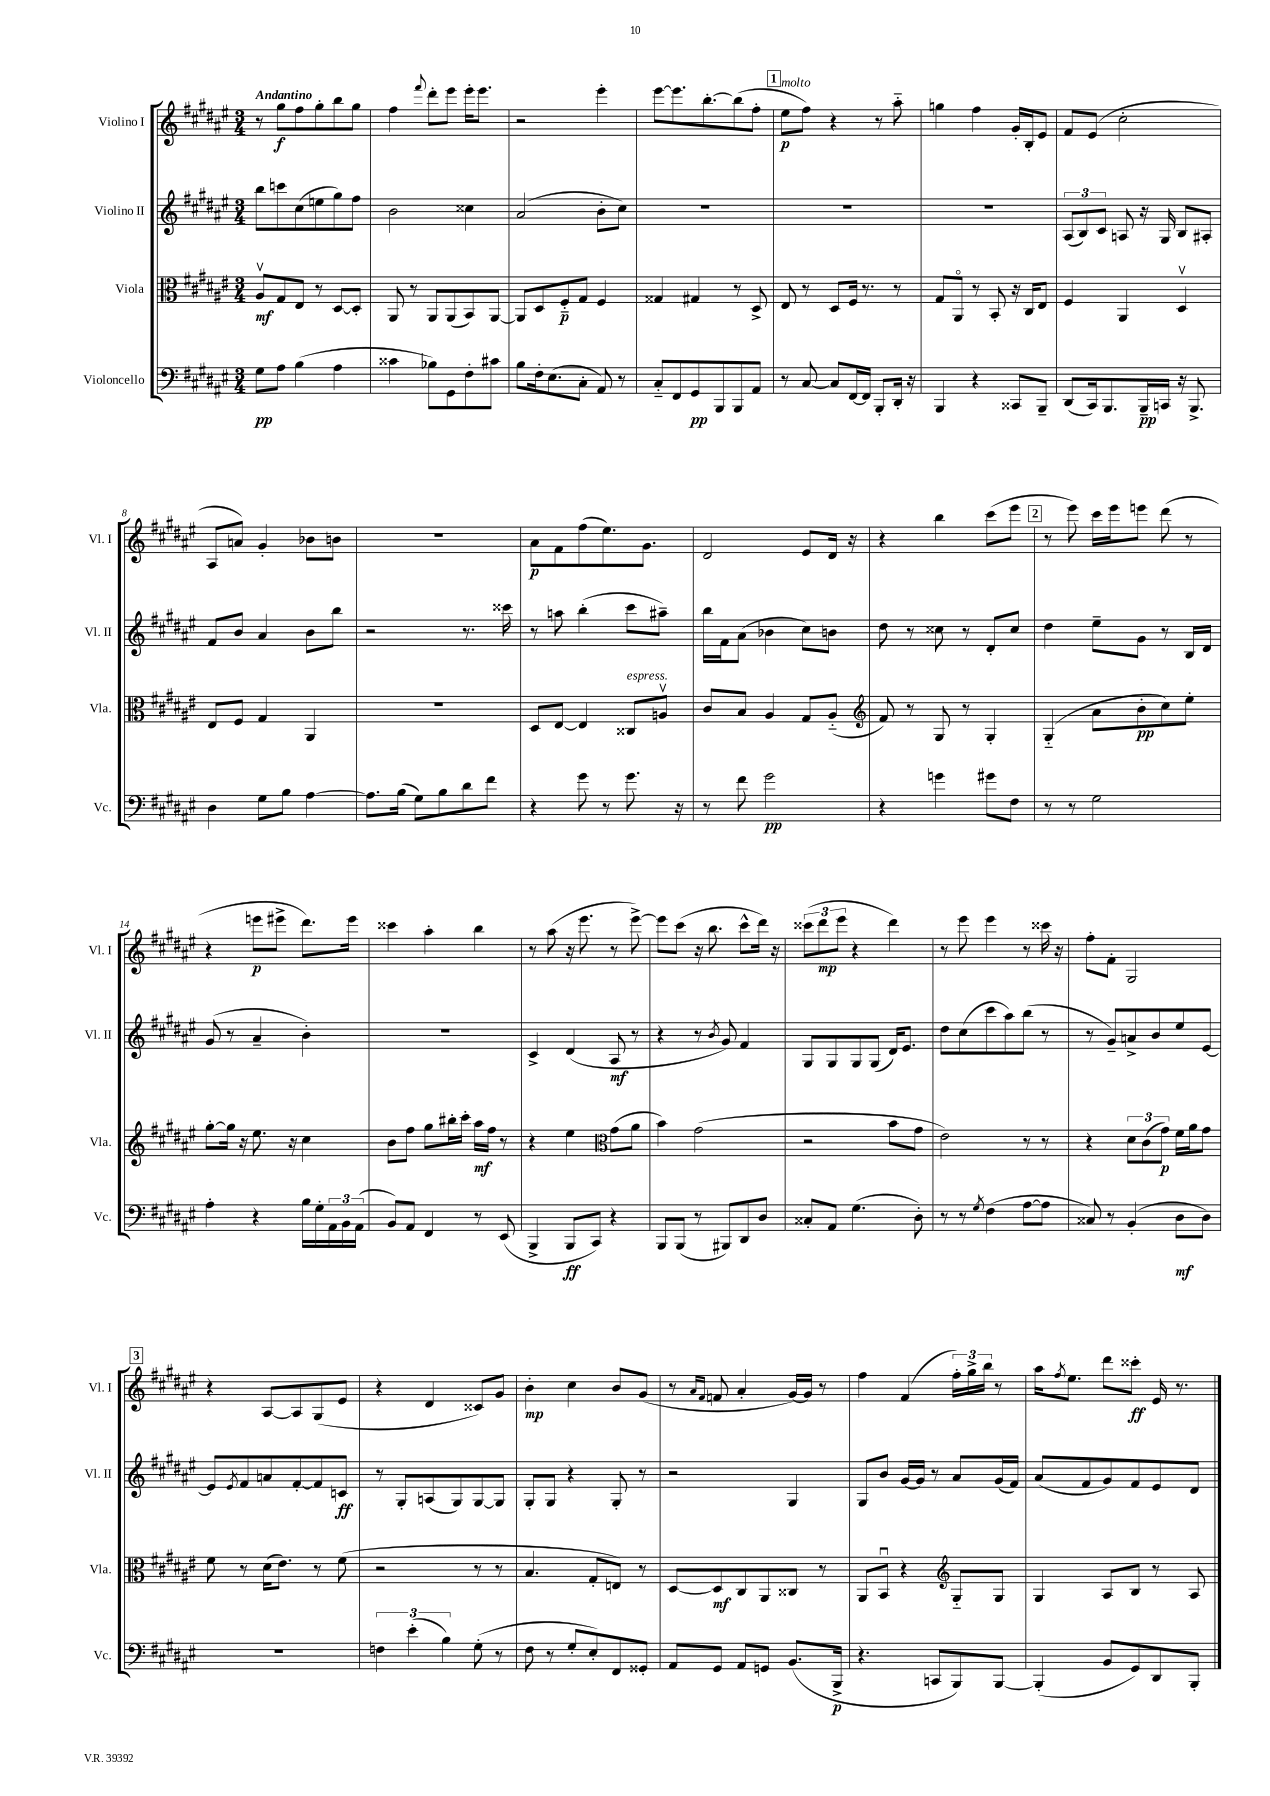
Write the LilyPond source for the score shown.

<<
\new StaffGroup <<
\new Staff = "s0" \with { instrumentName = "Violino I" shortInstrumentName = "Vl. I" } {
    \clef treble \key fis \major \numericTimeSignature \time 3/4 \tempo "Andantino"
    r8 gis''8\f fis''8 gis''8-. b''8 gis''8 |
    fis''4 \appoggiatura { fis'''8 } dis'''8-. eis'''8 eis'''16-. eis'''8. |
    r2 eis'''4-. |
    eis'''8~ eis'''8. b''8.~-. b''8( fis''8-. |
    \mark \markup { \box "1" } eis''8\p^\markup { \italic "molto" } fis''8) r4 r8 ais''8-_ |
    g''4 fis''4 gis'16-. b16-. eis'8 |
    fis'8 eis'8( cis''2-. |
    ais8 a'8) gis'4-. bes'8 b'8 |
    R2. |
    ais'8\p fis'8 fis''8( eis''8.) gis'8. |
    dis'2 eis'8 dis'16 r16 |
    r4 b''4 cis'''8( eis'''8 |
    \mark \markup { \box "2" } r8 eis'''8) cis'''16 eis'''16 e'''8 dis'''8( r8 |
    r4 e'''8\p eis'''8-> dis'''8.) eis'''16 |
    cisis'''4 ais''4-. b''4 |
    r8 ais''8( r16 eis'''8. r8 eis'''8~->) |
    eis'''8 cis'''8( r16 b''8. cis'''8-^ dis'''16) r16 |
    \tuplet 3/2 { cisis'''8( dis'''8\mp eis'''8 } r4 dis'''4) |
    r8 eis'''8 eis'''4 r8 cisis'''16 r16 |
    fis''8-. fis'8-. gis2 |
    \mark \markup { \box "3" } r4 ais8~ ais8 gis8( eis'8 |
    r4 dis'4 cisis'8) gis'8 |
    b'4-.\mp cis''4 b'8 gis'8( |
    r8 \grace { ais'16 fis'16 } f'8 ais'4-. gis'16~) gis'16 r8 |
    fis''4 fis'4( \tuplet 3/2 { fis''16-.) gis''16-> b''16 } r8 |
    ais''16 \acciaccatura { fis''8 } eis''8. dis'''8 cisis'''8-.\ff eis'16 r8. \bar "|." |
}
\new Staff = "s1" \with { instrumentName = "Violino II" shortInstrumentName = "Vl. II" } {
    \clef treble \key fis \major \numericTimeSignature \time 3/4
    b''8 c'''8 cis''8( e''8 gis''8) fis''8 |
    b'2 cisis''4 |
    ais'2( b'8-. cis''8) |
    R2. |
    \mark \markup { \box "1" } R2. |
    R2. |
    \tuplet 3/2 { ais8( b8) cis'8 } a8 r16 gis16 b8 ais8-. |
    fis'8 b'8 ais'4 b'8 b''8 |
    r2 r8. cisis'''16 |
    r8 a''8 b''4-.( cis'''8 ais''8--) |
    b''16 fis'16 ais'8( bes'4 cis''8) b'8 |
    dis''8 r8 cisis''8 r8 dis'8-. cisis''8 |
    \mark \markup { \box "2" } dis''4 eis''8-- gis'8 r8 b16 dis'16 |
    gis'8( r8 ais'4-- b'4-.) |
    R2. |
    cis'4-> dis'4( ais8\mf r8 |
    r4 r8 \acciaccatura { b'8 } gis'8) fis'4 |
    gis8 gis8 gis8 gis8( dis'16) eis'8. |
    dis''8 cis''8( cis'''8 ais''8) b''8( r8 |
    r8 gis'8--) a'8-> b'8 eis''8 eis'8~ |
    \mark \markup { \box "3" } eis'8 \acciaccatura { eis'8 } fis'8 a'8 fis'8~-. fis'8 c'8\ff |
    r8 gis8-. a8( gis8) gis8~ gis8 |
    gis8-. gis8 r4 gis8-. r8 |
    r2 gis4 |
    gis8 b'8 gis'16~ gis'16 r8 ais'8 gis'16( fis'16) |
    ais'8( fis'8 gis'8) fis'8 eis'8 dis'8 \bar "|." |
}
\new Staff = "s2" \with { instrumentName = "Viola" shortInstrumentName = "Vla." } {
    \clef alto \key fis \major \numericTimeSignature \time 3/4
    ais8\upbow\mf gis8 eis8 r8 dis8~ dis8-. |
    ais,8 r8 ais,8 ais,8( b,8) ais,8~ |
    ais,8 dis8 fis8-_\p gis8 fis4 |
    gisis4 gis4 r8 dis8-> |
    \mark \markup { \box "1" } eis8 r8 dis8 fis16 r8. r8 |
    gis8 ais,8\flageolet r8 b,8-. r16 cis16 eis8 |
    fis4 ais,4 dis4\upbow |
    eis8 fis8 gis4 ais,4 |
    R2. |
    dis8 eis8~ eis4 cisis8^\markup { \italic "espress." } a8\upbow |
    cis'8 b8 ais4 gis8 ais8-_( |
    \clef treble fis'8) r8 gis8 r8 gis4-. |
    \mark \markup { \box "2" } gis4-_( ais'8 b'8-.\pp cis''8) eis''8-. |
    gis''8~-. gis''16 r16 eis''8. r16 cis''4 |
    b'8 fis''8 gis''8 bis''16-. cis'''16-. ais''16\mf fis''16 r8 |
    r4 eis''4 \clef alto gis'8( ais'8 |
    b'4) gis'2( |
    r2 b'8 gis'8 |
    eis'2) r8 r8 |
    r4 \tuplet 3/2 { dis'8 cis'8( gis'8\p) } fis'16 ais'16 gis'8 |
    \mark \markup { \box "3" } fis'8 r8 dis'16( eis'8.) r8 fis'8( |
    r2 r8 r8 |
    b4. gis8-. e8) r8 |
    dis8~ dis8\mf cis8 ais,8 cisis8 r8 |
    ais,8 b,8\downbow r4 \clef treble gis8-_ gis8 |
    gis4 ais8 b8 r8 ais8 \bar "|." |
}
\new Staff = "s3" \with { instrumentName = "Violoncello" shortInstrumentName = "Vc." } {
    \clef bass \key fis \major \numericTimeSignature \time 3/4
    gis8\pp ais8 b4( ais4 |
    cisis'4 bes8) gis,8 fis8-. cis'8 |
    b8 fis16-. eis8.( cis8-. ais,8) r8 |
    cis8-_ fis,8 gis,8\pp b,,8 b,,8 ais,8 |
    \mark \markup { \box "1" } r8 cis8~ cis8 fis,16~ fis,16 b,,8-. dis,16-. r16 |
    b,,4 r4 cisis,8 b,,8-- |
    dis,8( cis,16) b,,8. b,,16--\pp c,16 r16 b,,8.-> |
    dis4 gis8 b8 ais4~ |
    ais8. b16( gis8) b8 dis'8 fis'8 |
    r4 gis'8 r8 gis'8. r16 |
    r8 fis'8 gis'2\pp |
    r4 g'4 gis'8 fis8 |
    \mark \markup { \box "2" } r8 r8 gis2 |
    ais4-. r4 b16 gis16-. \tuplet 3/2 { ais,16 b,16 ais,16( } |
    b,8) ais,8 fis,4 r8 eis,8( |
    b,,4-> b,,8\ff cis,8) r4 |
    b,,8 b,,8( r8 bis,,8) dis,8 dis8 |
    cisis8-. ais,8 gis4.( dis8-.) |
    r8 r8 \acciaccatura { gis8 } fis4( ais8~ ais8 |
    cisis8) r8 b,4-.( dis8\mf dis8) |
    \mark \markup { \box "3" } R2. |
    \tuplet 3/2 { f4 eis'4-.( b4) } gis8-.( r8 |
    fis8 r8 gis8-. eis8-.) fis,8 gisis,8-. |
    ais,8 gis,8 ais,8 g,8 b,8.( b,,16->\p |
    r4. c,8 b,,8) b,,8~ |
    b,,4-.( b,8 gis,8) dis,8 b,,8-. \bar "|." |
}
>>
>>
